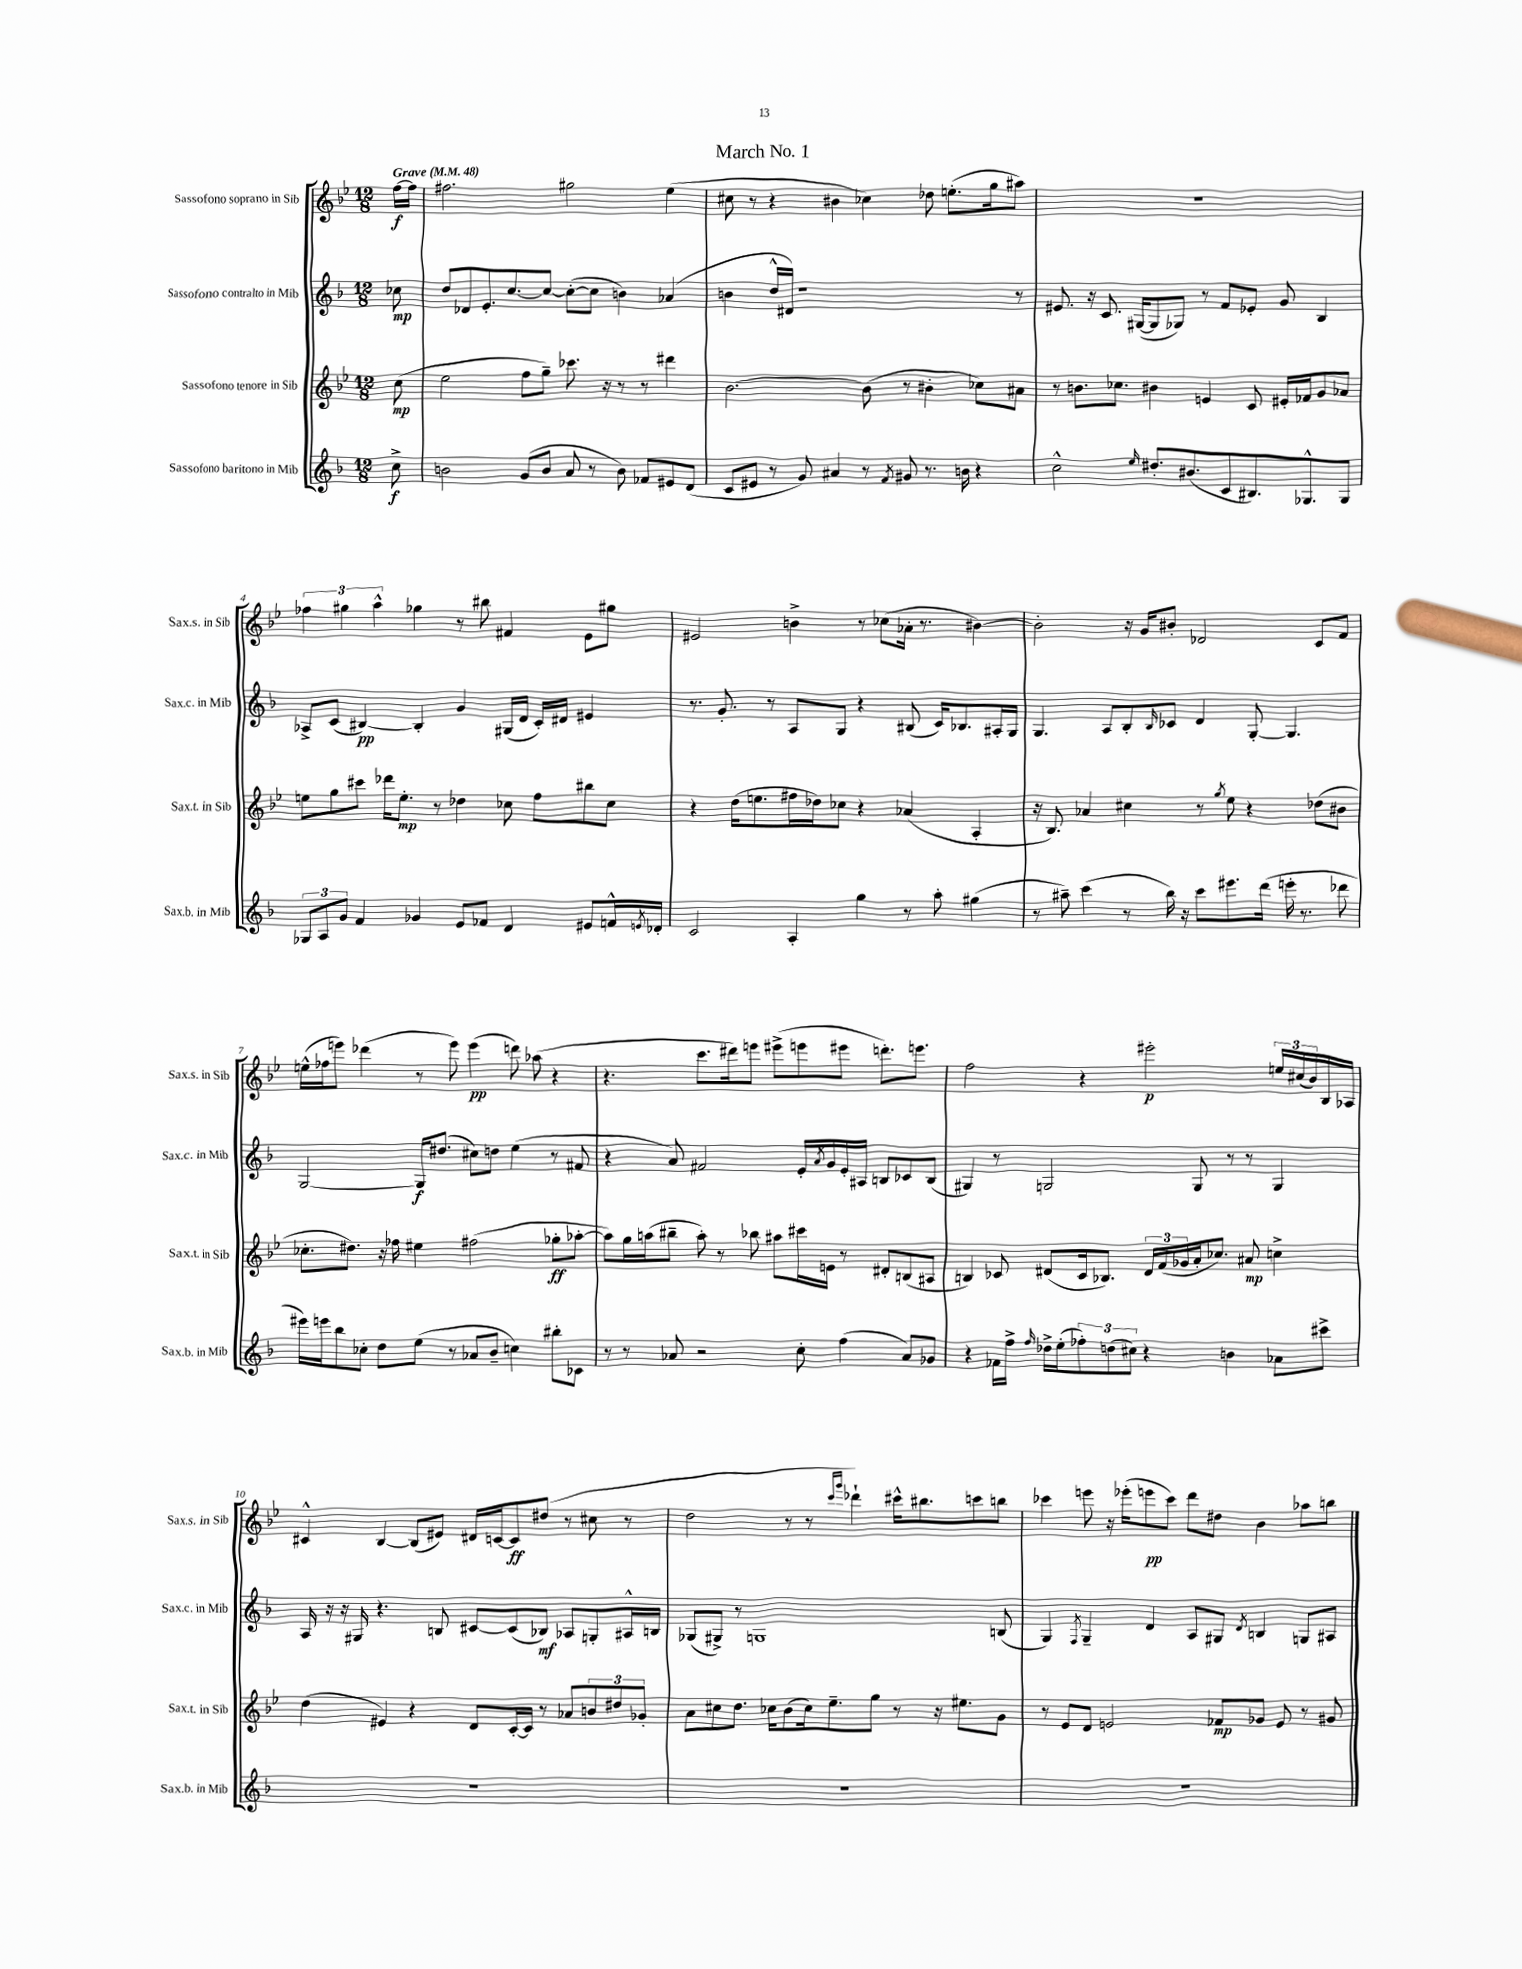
\header { title = "March No. 1" }
<<
\new StaffGroup <<
\new Staff = "s0" \with { instrumentName = "Sassofono soprano in Sib" shortInstrumentName = "Sax.s. in Sib" } {
    \clef treble \key bes \major \numericTimeSignature \time 12/8 \partial 8 \tempo "Grave" 4 = 48
    f''16~\f f''16 |
    fis''2. gis''2 ees''4( |
    cis''8 r8 r4 bis'4 ces''4) des''8 e''8.-.( g''16 ais''8) |
    R1. |
    \tuplet 3/2 { fes''4 gis''4 a''4-^ } ges''4 r8 bis''8 fis'4 ees'8 gis''8 |
    eis'2 b'4-> r8 ces''8( aes'16-. r8. bis'4~) |
    bis'2-. r16 g'16 bis'8-. des'2 c'8 f'8 |
    e''16-^( fes''16 e'''8) des'''4( r8 e'''8) e'''4\pp( d'''8) aes''8( r4 |
    r4. c'''8. dis'''16) e'''8 eis'''8->( e'''8 eis'''8 d'''8.-.) e'''8. |
    f''2 r4 eis'''2-.\p \tuplet 3/2 { e''16 cis''16( bes'16) } bes16 aes16 |
    cis'4-^ bes4~ bes8( eis'8) dis'16 c'16~ c'8\ff dis''8( r8 cis''8 r8 |
    d''2 r8 r8 \grace { c'''16 g'''16 } des'''4-!) cis'''16-^ bis''8. c'''8 b''8 |
    ces'''4 e'''8 r16 ees'''16-.( e'''8\pp ces'''8) d'''8 dis''8 bes'4 aes''8 b''8 \bar "|." |
}
\new Staff = "s1" \with { instrumentName = "Sassofono contralto in Mib" shortInstrumentName = "Sax.c. in Mib" } {
    \clef treble \key f \major \numericTimeSignature \time 12/8 \partial 8
    ces''8\mp |
    d''8 des'8 e'8.-. c''8.~ c''8~ c''8~-.( c''8 b'4) aes'4( |
    b'4 d''16-^ dis'16) r1 r8 |
    eis'8. r16 c'8. gis16~( gis8 ges8) r8 f'8 ees'8-. g'8 bes4 |
    aes8-> c'8( bis4~\pp) bis4-. g'4 gis16( d'16 c'16-.) dis'16 eis'4 |
    r8. g'8.-. r8 a8 g8 r4 bis8( c'16) bes8. ais16-. g16 |
    g4. a8 bes8-. \grace { bes16 } ces'8 d'4 g8~-. g4. |
    g2~ g16\f dis''8.( cis''8) d''8 e''4( r8 fis'8 |
    r4 a'8) fis'2 e'16-. \acciaccatura { a'8 } g'16 e'16-. ais16 b8 ces'8 b8( |
    gis4) r8 g2 g8 r8 r8 g4 |
    a16 r16 r16 gis16 r4. b8 cis'8~ cis'8( bes8\mf) aes8 g8-. ais16-^ b16 |
    ges8( gis8->) r8 g1 b8( |
    g4) \acciaccatura { f8 } g4-- d'4 a8 gis8 \acciaccatura { d'8 } b4 g8 ais8 \bar "|." |
}
\new Staff = "s2" \with { instrumentName = "Sassofono tenore in Sib" shortInstrumentName = "Sax.t. in Sib" } {
    \clef treble \key bes \major \numericTimeSignature \time 12/8 \partial 8
    c''8\mp( |
    ees''2 f''8 g''8--) ces'''8. r16 r8 r8 dis'''4 |
    bes'2.~ bes'8( r8 bis'4-. ces''8) ais'8 |
    r8 b'8. ces''8. bis'4 e'4 c'8 eis'16-. fes'16 g'8 aes'8 |
    e''8 g''8 cis'''8 des'''16 e''8.-.\mp r8 des''4 ces''8 f''8 bis''8 ces''8 |
    r4 d''16( e''8. fis''16 des''16) ces''8 r4 aes'4( a4-. |
    r16 bes8.) aes'4 cis''4 r8 \acciaccatura { g''8 } ees''8 r4 des''8( bis'8 |
    ces''8.-. dis''8.) r16 fes''16 eis''4 fis''2( ges''8-.\ff aes''8~-. |
    aes''8) g''16 a''16( bis''8-- a''8-.) r8 bes''8 ais''8 cis'''16 e'16 r8 dis'8-. b8( ais8 |
    b4) ces'8 dis'8( ces'16 bes8.) \tuplet 3/2 { dis'16 f'16( ges'16 } a'16-. ces''8.) ais'8\mp c''4-> |
    d''4( eis'4) r4 d'8 c'16~-. c'16 r8 aes'8 \tuplet 3/2 { b'8 dis''8 ges'8-. } |
    a'8 cis''8 d''8. ces''16 bes'8( ces''16) ees''8.-- g''8 r8 r16 eis''8. g'8 |
    r8 ees'8 d'8 e'2 fes'8\mp ges'8 e'8 r8 gis'8 \bar "|." |
}
\new Staff = "s3" \with { instrumentName = "Sassofono baritono in Mib" shortInstrumentName = "Sax.b. in Mib" } {
    \clef treble \key f \major \numericTimeSignature \time 12/8 \partial 8
    c''8->\f |
    b'2 g'8( b'8 a'8 r8 b'8) fes'8 eis'8 d'8( |
    c'8 eis'8 r8 g'8) ais'4 r8 \acciaccatura { f'8 } gis'8 r8. b'16 r4 |
    c''2-^ \grace { e''16 } dis''8.-. bis'8.( c'8 bis8.) ges8.-^ ges8 |
    \tuplet 3/2 { ges8 a8 g'8 } f'4 ges'4 e'8 fes'8 d'4 eis'8 f'16-^ \acciaccatura { e'8 } des'16-. |
    c'2 a4-. g''4 r8 a''8-. gis''4( |
    r8 ais''8--) c'''4( r8 bes''16) r16 c'''8 eis'''8. d'''16( e'''16-. r8. des'''8 |
    eis'''16) e'''16 bes''8 ces''8-. d''8 e''8( r8 aes'8 bes'8-- c''4) bis''8-. ces'8 |
    r8 r8 aes'8 r2 c''8-. f''4( aes'8) ges'8 |
    r4 fes'16 f''16-> \grace { f''16 } des''16-> e''16-.( \tuplet 3/2 { fes''8-.) d''8( cis''8) } r4 b'4 aes'8 cis'''8-> |
    R1. |
    R1. |
    R1. \bar "|." |
}
>>
>>
